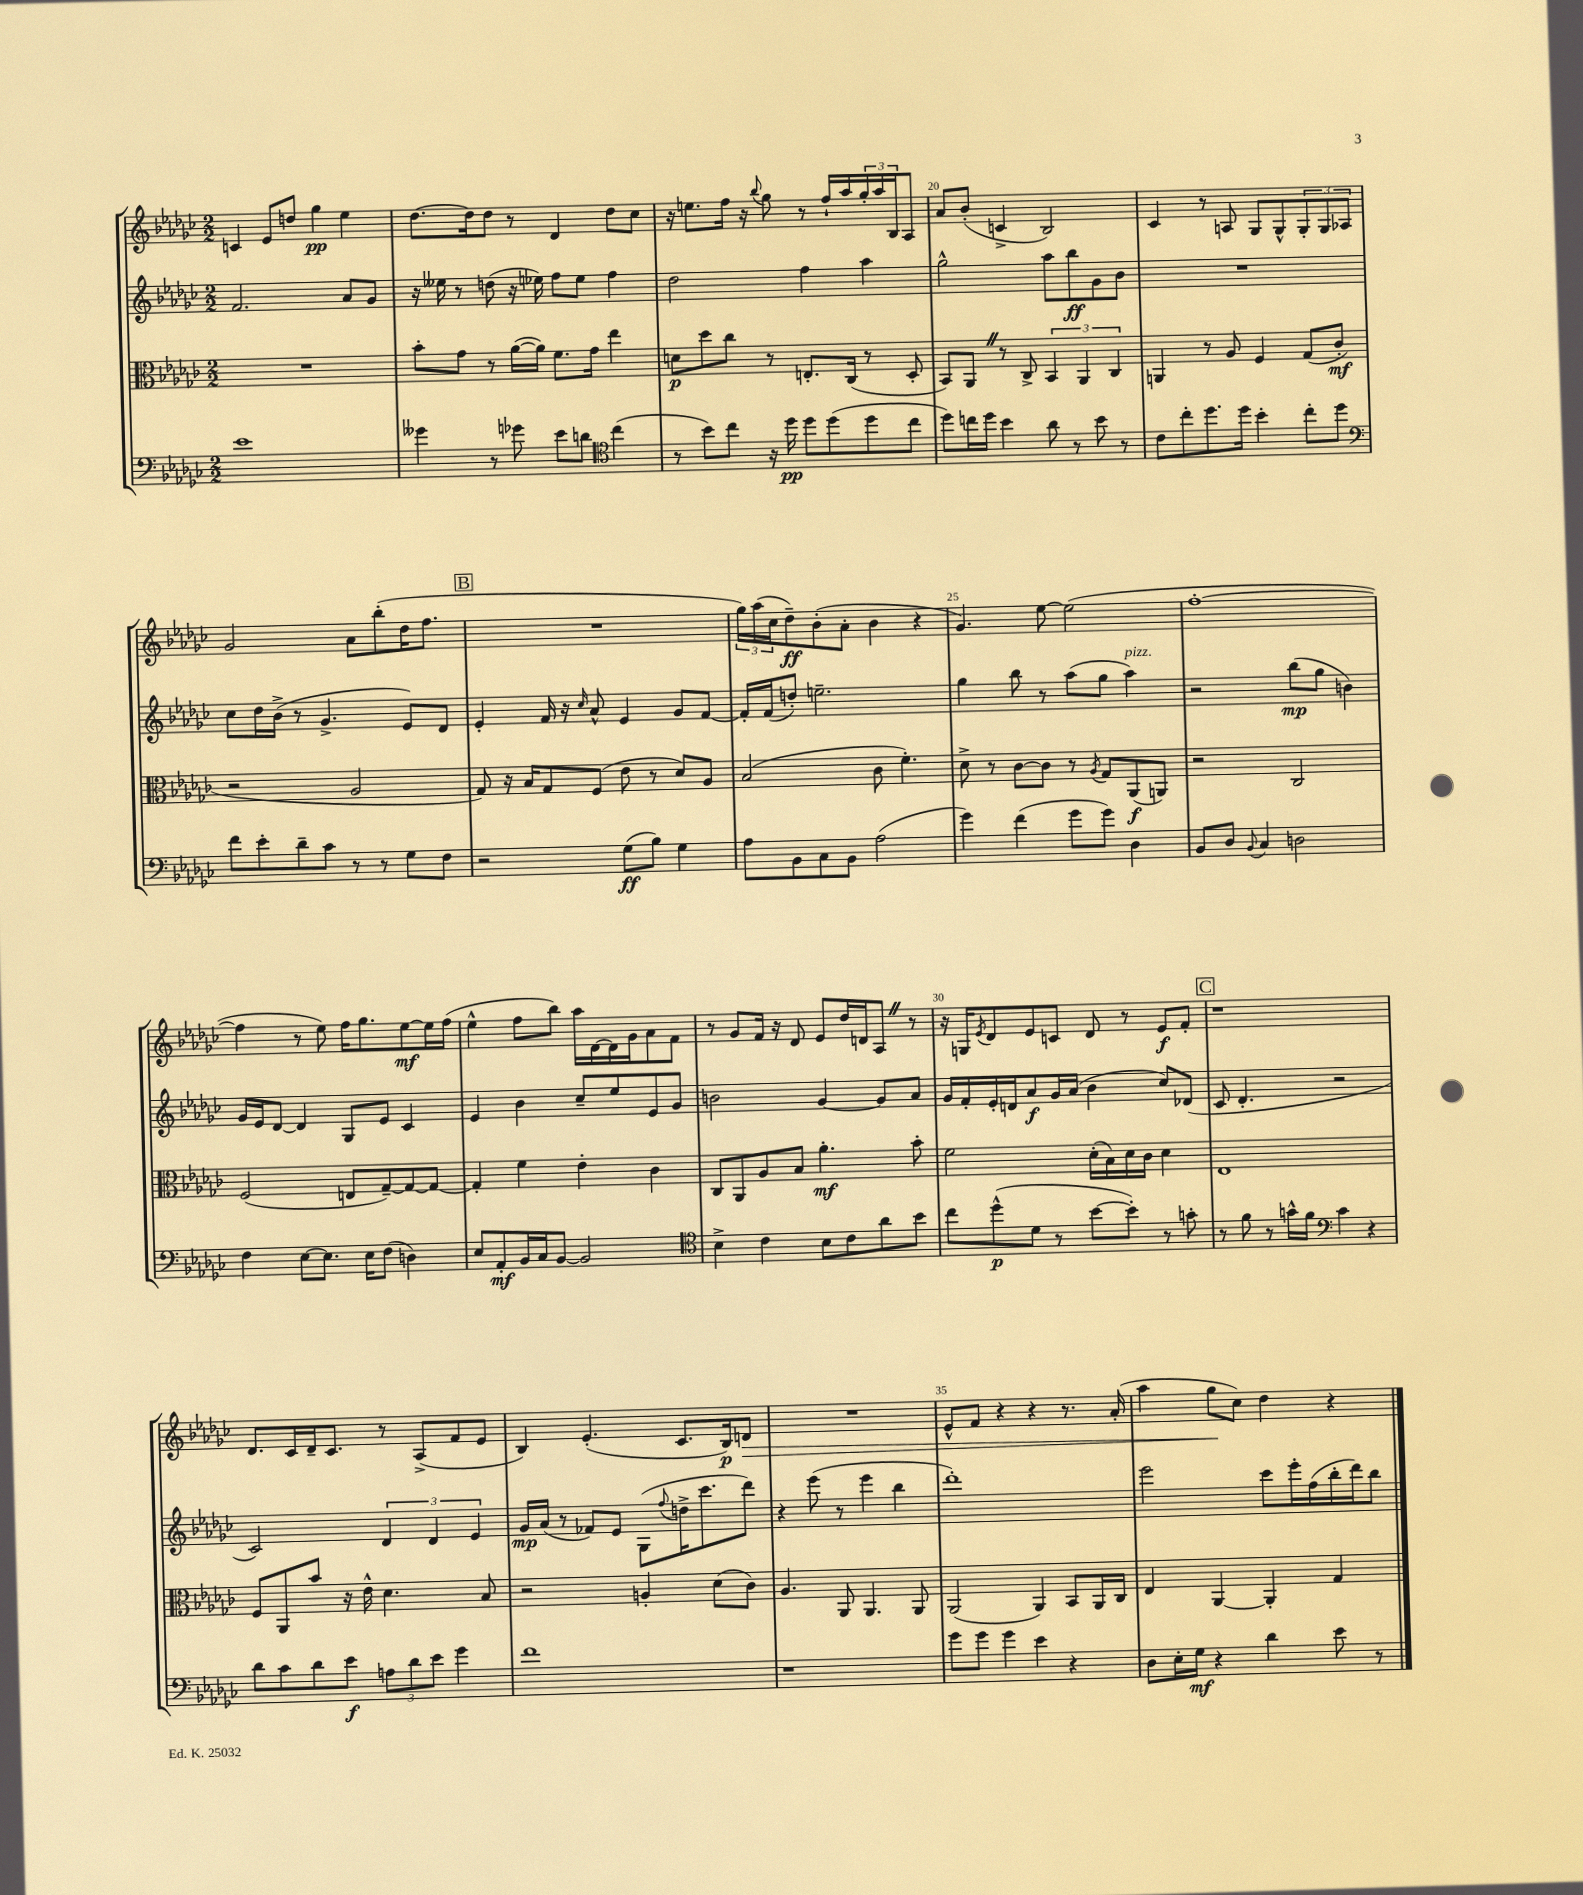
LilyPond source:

<<
\new StaffGroup <<
\new Staff = "s0" {
    \clef treble \key ges \major \numericTimeSignature \time 2/2
    c'4 ees'8 d''8 ges''4\pp ees''4 |
    des''8.~ des''16 des''8 r8 des'4 des''8 ces''8 |
    r16 e''8. f''16 r16 \appoggiatura { bes''8 } ges''8 r8 f''16-! aes''16 \tuplet 3/2 { ges''16-. aes''16 bes16 } aes8 |
    aes'8 bes'8-.( c'4-> bes2) |
    ces'4 r8 a8 ges8 ges8-^ \tuplet 3/2 { ges8-. ges8 aes8 } |
    ges'2 aes'8 bes''8-.( des''16 f''8. |
    \mark \markup { \box "B" } R1 |
    \tuplet 3/2 { ges''16) aes''16( ces''16 } des''8--\ff) bes'8-.( aes'8-. bes'4 r4 |
    ges'4.) ees''8~ ees''2( |
    f''1~-. |
    f''4 r8 ees''8) f''16 ges''8. ees''8~\mf ees''16 f''16( |
    ees''4-^ f''8 bes''8) aes''16 des'16~ des'16 ges'16 aes'8 f'8 |
    r8 ges'8 f'16 r16 des'8 ees'8 des''16 d'16 aes8 \once \override BreathingSign.text = \markup { \musicglyph "scripts.caesura.straight" } \breathe r8 |
    r16 g16 \acciaccatura { ees'8 } des'8 ees'8 c'8 des'8 r8 ees'8\f f'8-. |
    \mark \markup { \box "C" } r1 |
    des'8. ces'16 des'16-- ces'8. r8 aes8->( f'8 ees'8 |
    bes4) ees'4.-.( ces'8. bes16\p) d'8\> |
    R1 |
    ees'8-^ f'8 r4 r4 r8. aes'16-.( |
    aes''4 ges''8\! ces''8) des''4 r4 \bar "|." |
}
\new Staff = "s1" {
    \clef treble \key ges \major \numericTimeSignature \time 2/2
    f'2. aes'8 ges'8 |
    r16 eeses''16 r8 d''8( r16 ees''16) f''8 ees''8 f''4 |
    des''2 f''4 aes''4 |
    ges''2-^ aes''8 bes''8\ff ges'8 bes'8 |
    R1 |
    ces''8 des''16 bes'16->( r8 ges'4.-> ees'8) des'8 |
    \mark \markup { \box "B" } ees'4-. f'16 r16 \grace { ces''16 } aes'8-^ ees'4 ges'8 f'8~ |
    f'16-. f'16( d''8-.) e''2.-- |
    ges''4 bes''8 r8 aes''8( ges''8 aes''4^\markup { \italic "pizz." }) |
    r2 bes''8\mp( ges''8 b'4) |
    ges'16 ees'16 des'8~ des'4 ges8 ees'8 ces'4 |
    ees'4 bes'4 ces''8-- ees''8 ees'8 ges'8 |
    b'2 ges'4~ ges'8 aes'8 |
    ges'16 f'16-. ees'16-. d'16 aes'8\f ges'16 aes'16( bes'4 ces''8) des'8( |
    \mark \markup { \box "C" } ces'8 des'4.-. r2 |
    ces'2) \tuplet 3/2 { des'4 des'4 ees'4 } |
    ges'16\mp aes'16( r8 fes'8) ees'8 ges8( \appoggiatura { f''8 } d''16-> ces'''8. des'''8) |
    r4 ees'''8( r8 ees'''4 bes''4 |
    des'''1-.) |
    ees'''2 ces'''8 ees'''16-. f''16( bes''16-. des'''16) bes''8 \bar "|." |
}
\new Staff = "s2" {
    \clef alto \key ges \major \numericTimeSignature \time 2/2
    R1 |
    bes'8-. ges'8 r8 aes'16~( aes'16) f'8. ges'16 ees''4 |
    d'8\p des''8 ces''8 r8 e8.-. ces16( r8 des8-. |
    bes,8) aes,8 \once \override BreathingSign.text = \markup { \musicglyph "scripts.caesura.straight" } \breathe r8 ces8-> \tuplet 3/2 { bes,4 aes,4 ces4 } |
    a,4 r8 aes8 f4 ges8( ces'8-.\mf |
    r2 aes2 |
    \mark \markup { \box "B" } ges8) r16 bes16 ges8 f8( ees'8 r8 des'8) aes8 |
    bes2( ces'8 f'4.-.) |
    des'8-> r8 ces'8~ ces'8 r8 \acciaccatura { aes8 } ges8 aes,8\f( a,8) |
    r2 ces2 |
    f2( e8 ges8~--) ges8~ ges8~ |
    ges4-. f'4 ees'4-. ces'4 |
    ces8 aes,8 aes8 bes8 aes'4.-.\mf bes'8-. |
    f'2 des'16-.( bes16) des'16 ces'16 des'4 |
    \mark \markup { \box "C" } ees1 |
    f8 aes,8 bes'8 r16 ees'16-^ des'4. bes8 |
    r2 a4-. des'8( ces'8) |
    aes4. aes,8 aes,4. aes,8 |
    aes,2( aes,4) bes,8 aes,16 ces16 |
    ees4 aes,4~ aes,4-. ges4 \bar "|." |
}
\new Staff = "s3" {
    \clef bass \key ges \major \numericTimeSignature \time 2/2
    ees'1 |
    geses'4 r8 ges'8 ees'8 d'8 \clef tenor ces''4( |
    r8 bes'8) ces''8 r16 des''16\pp des''8 des''8( des''8 ces''8 |
    des''8) c''16 des''16 bes'4 aes'8 r8 bes'8 r8 |
    ces'8 ces''8-. des''8. des''16 bes'4-. ces''8-. des''8 |
    \clef bass f'8 ees'8-. des'8-- ces'8 r8 r8 ges8 f8 |
    \mark \markup { \box "B" } r2 ges8\ff( bes8) ges4 |
    aes8 bes,8 ces8 bes,8 aes2( |
    ges'4) f'4( ges'8 ges'8) des4 |
    bes,8 des8 \appoggiatura { bes,8 } ces4 d2 |
    f4 ees8~ ees8. ees16 f8( d4) |
    ees8 aes,8-.\mf bes,16 ces16 bes,8~ bes,2 |
    \clef tenor bes4-> ces'4 bes8 ces'8 aes'8 bes'8 |
    ces''8 des''8-^\p( des'8 r8 bes'8~ bes'8-.) r8 g'8-. |
    \mark \markup { \box "C" } r8 f'8 r8 g'16-^ f'16 \clef bass ces'4 r4 |
    des'8 ces'8 des'8 ees'8\f \tuplet 3/2 { a8 des'8 ees'8 } ges'4 |
    f'1 |
    r1 |
    ges'8 ges'8 ges'4 ees'4 r4 |
    des8 ees16-. ges16\mf r4 des'4 ees'8 r8 \bar "|." |
}
>>
>>
\layout { \context { \Score currentBarNumber = #17 \override BarNumber.break-visibility = ##(#f #t #t) barNumberVisibility = #(every-nth-bar-number-visible 5) } }
